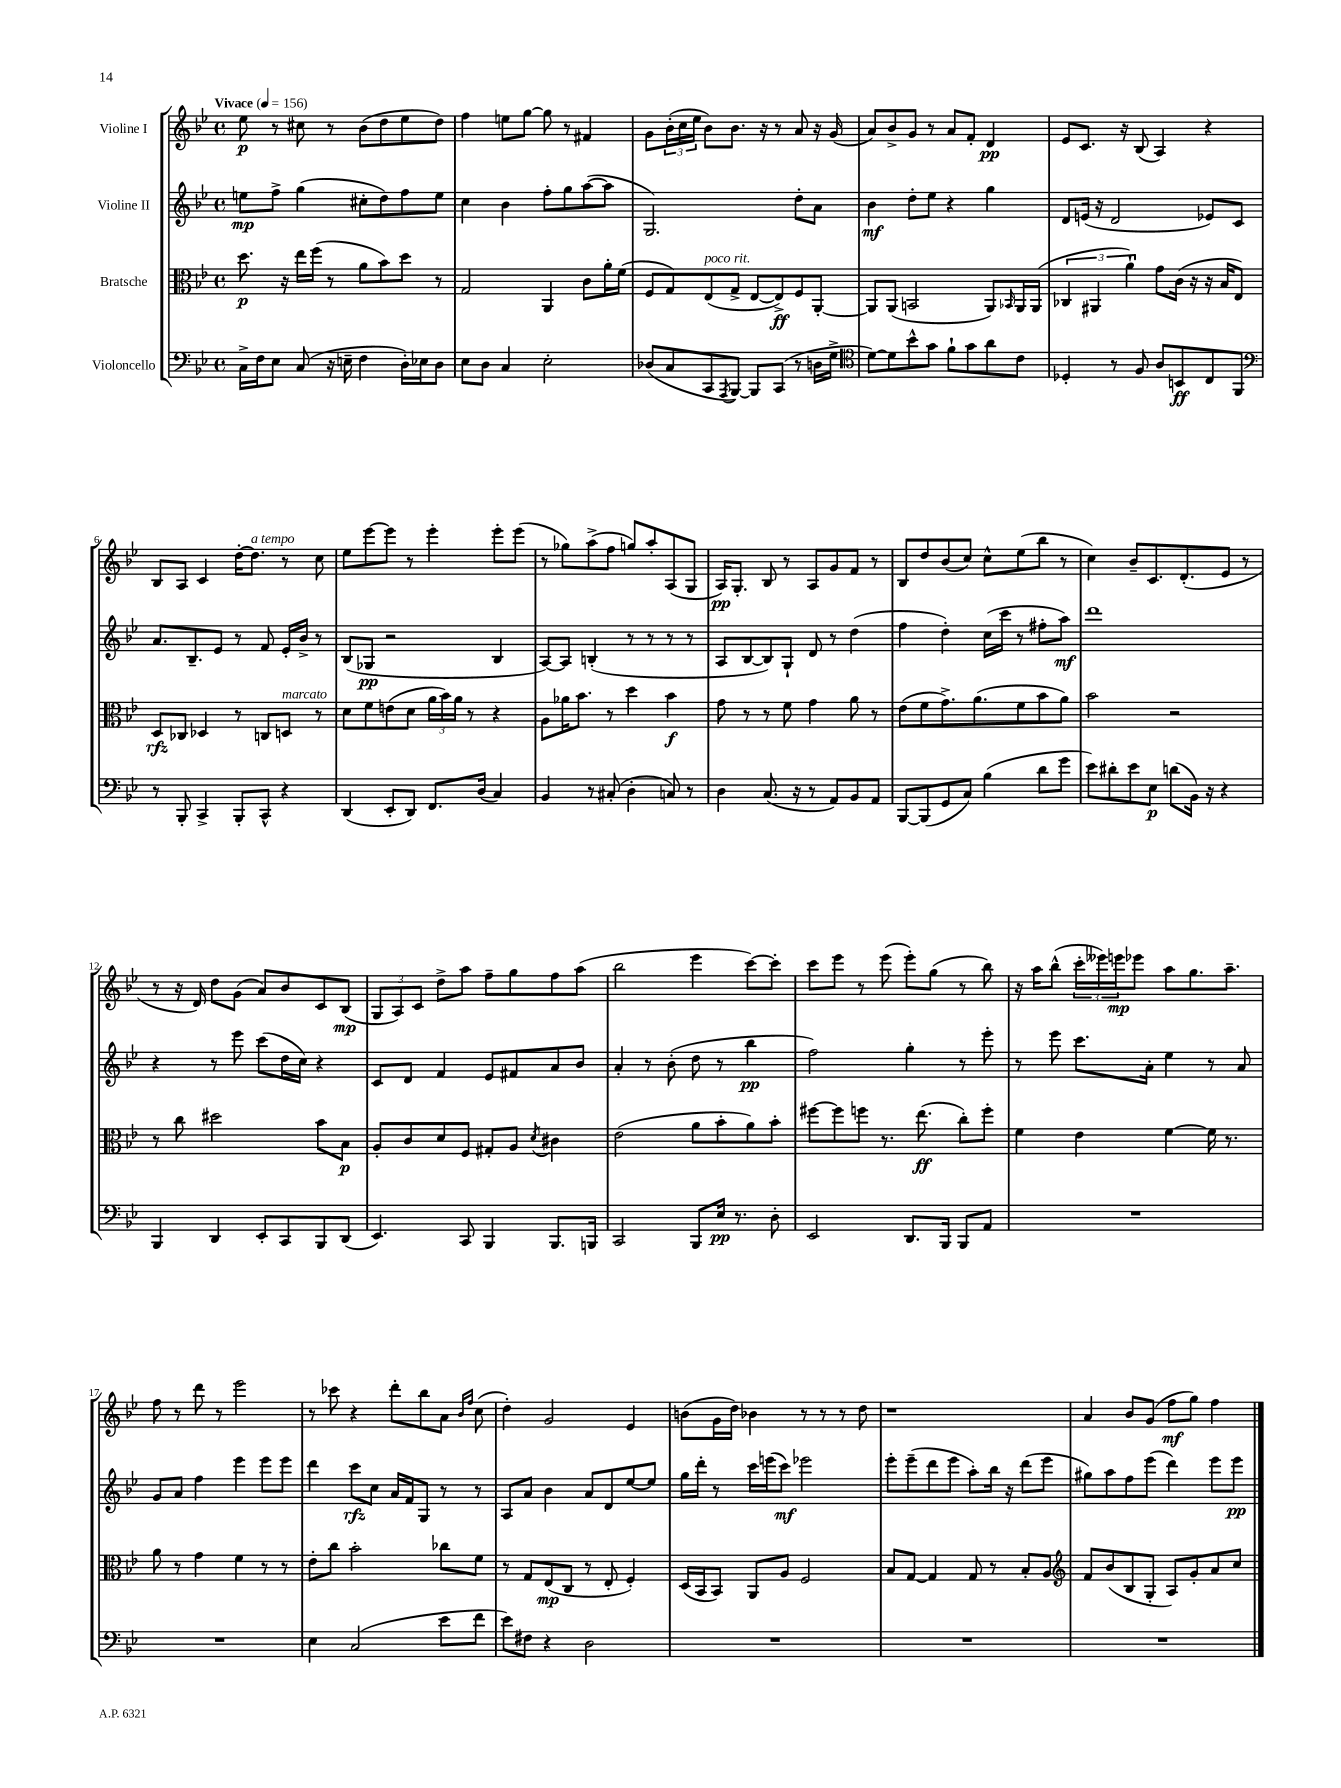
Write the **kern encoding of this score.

**kern	**kern	**kern	**kern
*staff4	*staff3	*staff2	*staff1
*clefF4	*clefC3	*clefG2	*clefG2
*k[b-e-]	*k[b-e-]	*k[b-e-]	*k[b-e-]
*M4/4	*M4/4	*M4/4	*M4/4
*met(c)	*met(c)	*met(c)	*met(c)
*MM156	*MM156	*MM156	*MM156
16C^\LL	8.dd\	8ee\L	8ee-\
16F\J	.	.	.
8E-\J	.	8ff^\J	8r
.	16r	.	.
(8C/	16ee-\LL	(4gg\	8cc#\
.	(16ff\JJ	.	.
16r	8r	.	8r
16E~\	.	.	.
4F\	8a\L	8cc#'\L	(8b-\L
.	8b-\)	8dd\)	8dd\
16D'\LL)	8dd\J	8ff\	8ee-\
16E-\J	.	.	.
8D\J	8r	8ee\J	8dd\J)
=	=	=	=
8E-\L	2G/	4cc\	4ff\
8D\J	.	.	.
4C/	.	4b-\	8ee\L
.	.	.	[8gg\J
2E-'\	4AA/	8ff'\L	8gg\]
.	.	8gg\	8r
.	8c\L	([8aa\	4f#/
.	16a'\L	8aa\]J	.
.	(16f\JJ	.	.
=	=	=	=
(8D-/L	8F/L	2.G/)	8g\L
8C/	8G/)	.	(24b-'\L
.	.	.	24cc\
.	.	.	24ee-\JJ
8CC/	(8E-/	.	8b-\L)
8qAAA/	.	.	.
[8BBB-/J)	8G^/J	.	8.b-\J
8BBB-/]L	[8E-/L	.	.
.	.	.	16r
(8CC/J	8E-^/])	.	8r
8r	8F/	8dd'\L	8a/
16D\LL	[8AA'/J	8a\J	16r
16G^\JJ	.	.	(16g/
=	=	=	=
*clefC4	*	*	*
[8d\L)	8AA/]L	4b-\	8a/L)
8d\]	(8AA/J	.	8b-^/
8b-^^\	2BB/	8dd'\L	8g/J
8g\J	.	8ee-\J	8r
8f`\L	.	4r	8a/L
8g\	.	.	8f'/J
8a\	8AA/L)	4gg\	4d/
.	16qqBB-/	.	.
8c\J	16AA/L	.	.
.	(16AA/JJ	.	.
=	=	=	=
4D-'/	6C-/	8d/L	8e-/L
.	.	(16e/Jk	8.c/J
.	6AA#/	.	.
.	.	16r	.
8r	.	2d/	.
.	.	.	16r
.	6a`\)	.	.
8F/	.	.	(8B-/
8A/L	8g\L	.	4A/)
8BB/	(16c\Jk	.	.
.	16r	.	.
8C/	16r	8e-/L)	4r
.	16B-/LK	.	.
8FF/J	8E-/J)	8c/J	.
=	=	=	=
*clefF4	*	*	*
8r	8D/L	8.a/L	8B-/L
8BBB-'/	8C-/J	.	8A/J
.	.	8.B-~/	.
4CC^/	4D-/	.	4c/
.	.	8e-/J	.
8BBB-'/L	8r	8r	[16dd'\LK
.	.	.	8.dd\]J
8CC^^/J	8C/L	8f/	.
4r	8D/J	16e-'/LL	8r
.	.	16b-^/JJ	.
.	8r	8r	8cc\
=	=	=	=
(4DD/	8d\L	(8B-/L	8ee-\L
.	8f\	8G-/J	[8eee-\
8EE-'/L	(8e\	2r	8eee-\]J
8DD/J)	8d\J	.	8r
8.FF/L	24a\LL	.	4eee-'\
.	24b-\)	.	.
.	24a\JJ	.	.
.	8r	.	.
(16D/Jk	.	.	.
4C/)	4r	4B-/	8eee-'\L
.	.	.	(8eee-\J
=	=	=	=
4BB-/	8A\L	[8A/L)	8r
.	16a-\K	8A/]J	8gg-\L)
.	8.b-\J	.	.
8r	.	(4B'/	(8aa^\
(8C#'/	8r	.	8ff\J
4D'\	4dd\	8r	8gg/L)
.	.	8r	8aa'/
8C/)	4b-\	8r	(8A/
8r	.	8r	8G/J
=	=	=	=
4D\	8g\	8A/L	16A/LK)
.	.	.	8.G'/J
.	8r	[8B-/	.
(8.C/	8r	8B-/])	8B-/
.	8f\	8G`/J	8r
16r	.	.	.
8r	4g\	8d/	8A/L
8AA/L)	.	8r	8g/
8BB-/	8a\	(4dd\	8f/J
8AA/J	8r	.	8r
=	=	=	=
[8BBB-/L	(8e-\L	4ff\	8B-/L
(8BBB-/]	8f\	.	8dd/
8GG/	8.g^\)	4dd'\)	(8b-/
8C/J)	.	.	8cc/J)
.	(8.a\	.	.
(4B-\	.	(16cc\LL	8cc^^\L
.	.	16ccc\JJ	.
.	8f\	8r	(8ee-\
8d\L	8b-\	8ff#'\L	8bb-\J
8g\J	8a\J)	8aa\J)	8r
=	=	=	=
8e-\L)	2b-\	1ddd	4cc\)
8d#'\	.	.	.
8e-\	.	.	8b-~/L
8E-\J	.	.	8.c/
(8d\L	2r	.	.
.	.	.	(8.d'/
16BB-\Jk)	.	.	.
16r	.	.	.
4r	.	.	8e-/J
.	.	.	8r
=	=	=	=
4BBB-/	8r	4r	8r
.	8cc\	.	16r
.	.	.	16d/)
4DD/	2dd#\	8r	8dd\L
.	.	8eee-\	(8g\J
8EE-'/L	.	(8ccc\L	8a/L)
8CC/	.	16dd\L	8b-/
.	.	16cc\JJ)	.
8BBB-/	8b-\L	4r	8c/
(8DD/J	8B-\J	.	(8B-/J
=	=	=	=
4.EE-/)	8A'/L	8c/L	12G/L
.	.	.	12A/)
.	8c/	8d/J	.
.	.	.	12c/J
.	8d/	4f/	8dd^\L
8CC/	8F/J	.	8aa\J
4BBB-/	8G#'/L	8e-/L	8ff~\L
.	8A/J	8f#/	8gg\
.	8qd/	.	.
8.BBB-/L	4c#\	8a/	8ff\
.	.	8b-/J	(8aa\J
16BBB/Jk	.	.	.
=	=	=	=
2CC/	(2e-\	4a'/	2bb-\
.	.	8r	.
.	.	(8b-'\	.
8BBB-/L	8a\L	8dd\	4eee-\
16E-/Jk	8b-'\	8r	.
8.r	.	.	.
.	8a\)	4bb-\	[8ccc\L)
8D'\	8b-'\J	.	8ccc'\]J
=	=	=	=
2EE-/	[8ff#\L	2ff\)	8ccc\L
.	8ff#\]	.	8eee-\J
.	8ff\J	.	8r
.	8.r	.	(8eee-\
8.DD/L	.	4gg'\	8eee-'\L)
.	(8.ee-\	.	.
.	.	.	(8gg\J
16BBB-/Jk	.	.	.
8BBB-/L	8cc'\L)	8r	8r
8AA/J	8ff'\J	8eee-'\	8bb-\)
=	=	=	=
1r	4f\	8r	16r
.	.	.	16aa\LK
.	.	8eee-\	(8bb-^^\J
.	4e-\	8.ccc\L	24ccc'\LL
.	.	.	24eee--\)
.	.	.	24eee\J
.	.	.	8eee-\J
.	.	16a'\Jk	.
.	[4f\	4ee-\	8aa\L
.	.	.	8.gg\
.	16f\]	8r	.
.	8.r	.	8.aa~\J
.	.	8a/	.
=	=	=	=
1r	8a\	8g/L	8ff\
.	8r	8a/J	8r
.	4g\	4ff\	8ddd\
.	.	.	8r
.	4f\	4eee-\	2eee-\
.	8r	8eee-\L	.
.	8r	8eee-\J	.
=	=	=	=
4E-\	8e-'\L	4ddd\	8r
.	8cc\J	.	8ccc-\
(2C/	2b-'\	8ccc\L	4r
.	.	8cc\J	.
.	.	16a/LL	8ddd'\L
.	.	16f/J	.
.	.	8G/J	8bb-\
8e-\L	8cc-\L	8r	8a\J
.	.	.	16qqb-/LL
.	.	.	16qqff/JJ
8f\J	8f\J	8r	(8cc\
=	=	=	=
8e-\L)	8r	8A/L	4dd'\)
8F#\J	8G/L	8a/J	.
4r	(8E-/	4b-\	2g/
.	8C/J	.	.
2D\	8r	8a/L	.
.	8E-'/	8d/	.
.	4F'/)	[8ee-/	4e-/
.	.	8ee-/]J	.
=	=	=	=
1r	(16D/LL	16gg\LL	(8b\L
.	16BB-/J	16ddd'\JJ	.
.	8BB-/J)	8r	16g\L
.	.	.	16dd\JJ)
.	8AA/L	16ccc\LL	4b-\
.	.	(16eee\J	.
.	8A/J	8ccc\J)	.
.	2F/	2eee-\	8r
.	.	.	8r
.	.	.	8r
.	.	.	8dd\
=	=	=	=
1r	8B-/L	8eee-'\L	1r
.	[8G/J	(8eee-~\	.
.	4G/]	8ddd\	.
.	.	8eee-\J	.
.	8G/	8aa'\L)	.
.	8r	16bb-\Jk	.
.	.	16r	.
.	8B-'/L	(8ddd\L	.
.	8A/J	8eee-\J	.
=	=	=	=
*	*clefG2	*	*
1r	8f/L	8gg#\L)	4a/
.	(8b-/	8aa\	.
.	8B-/	8ff\	8b-/L
.	8G'/J	(8eee-\J	(8g/J
.	8A/L)	4ddd\)	8ff\L
.	8g'/	.	8gg\J)
.	8a/	8eee-\L	4ff\
.	8cc/J	8eee-\J	.
==	==	==	==
*-	*-	*-	*-
